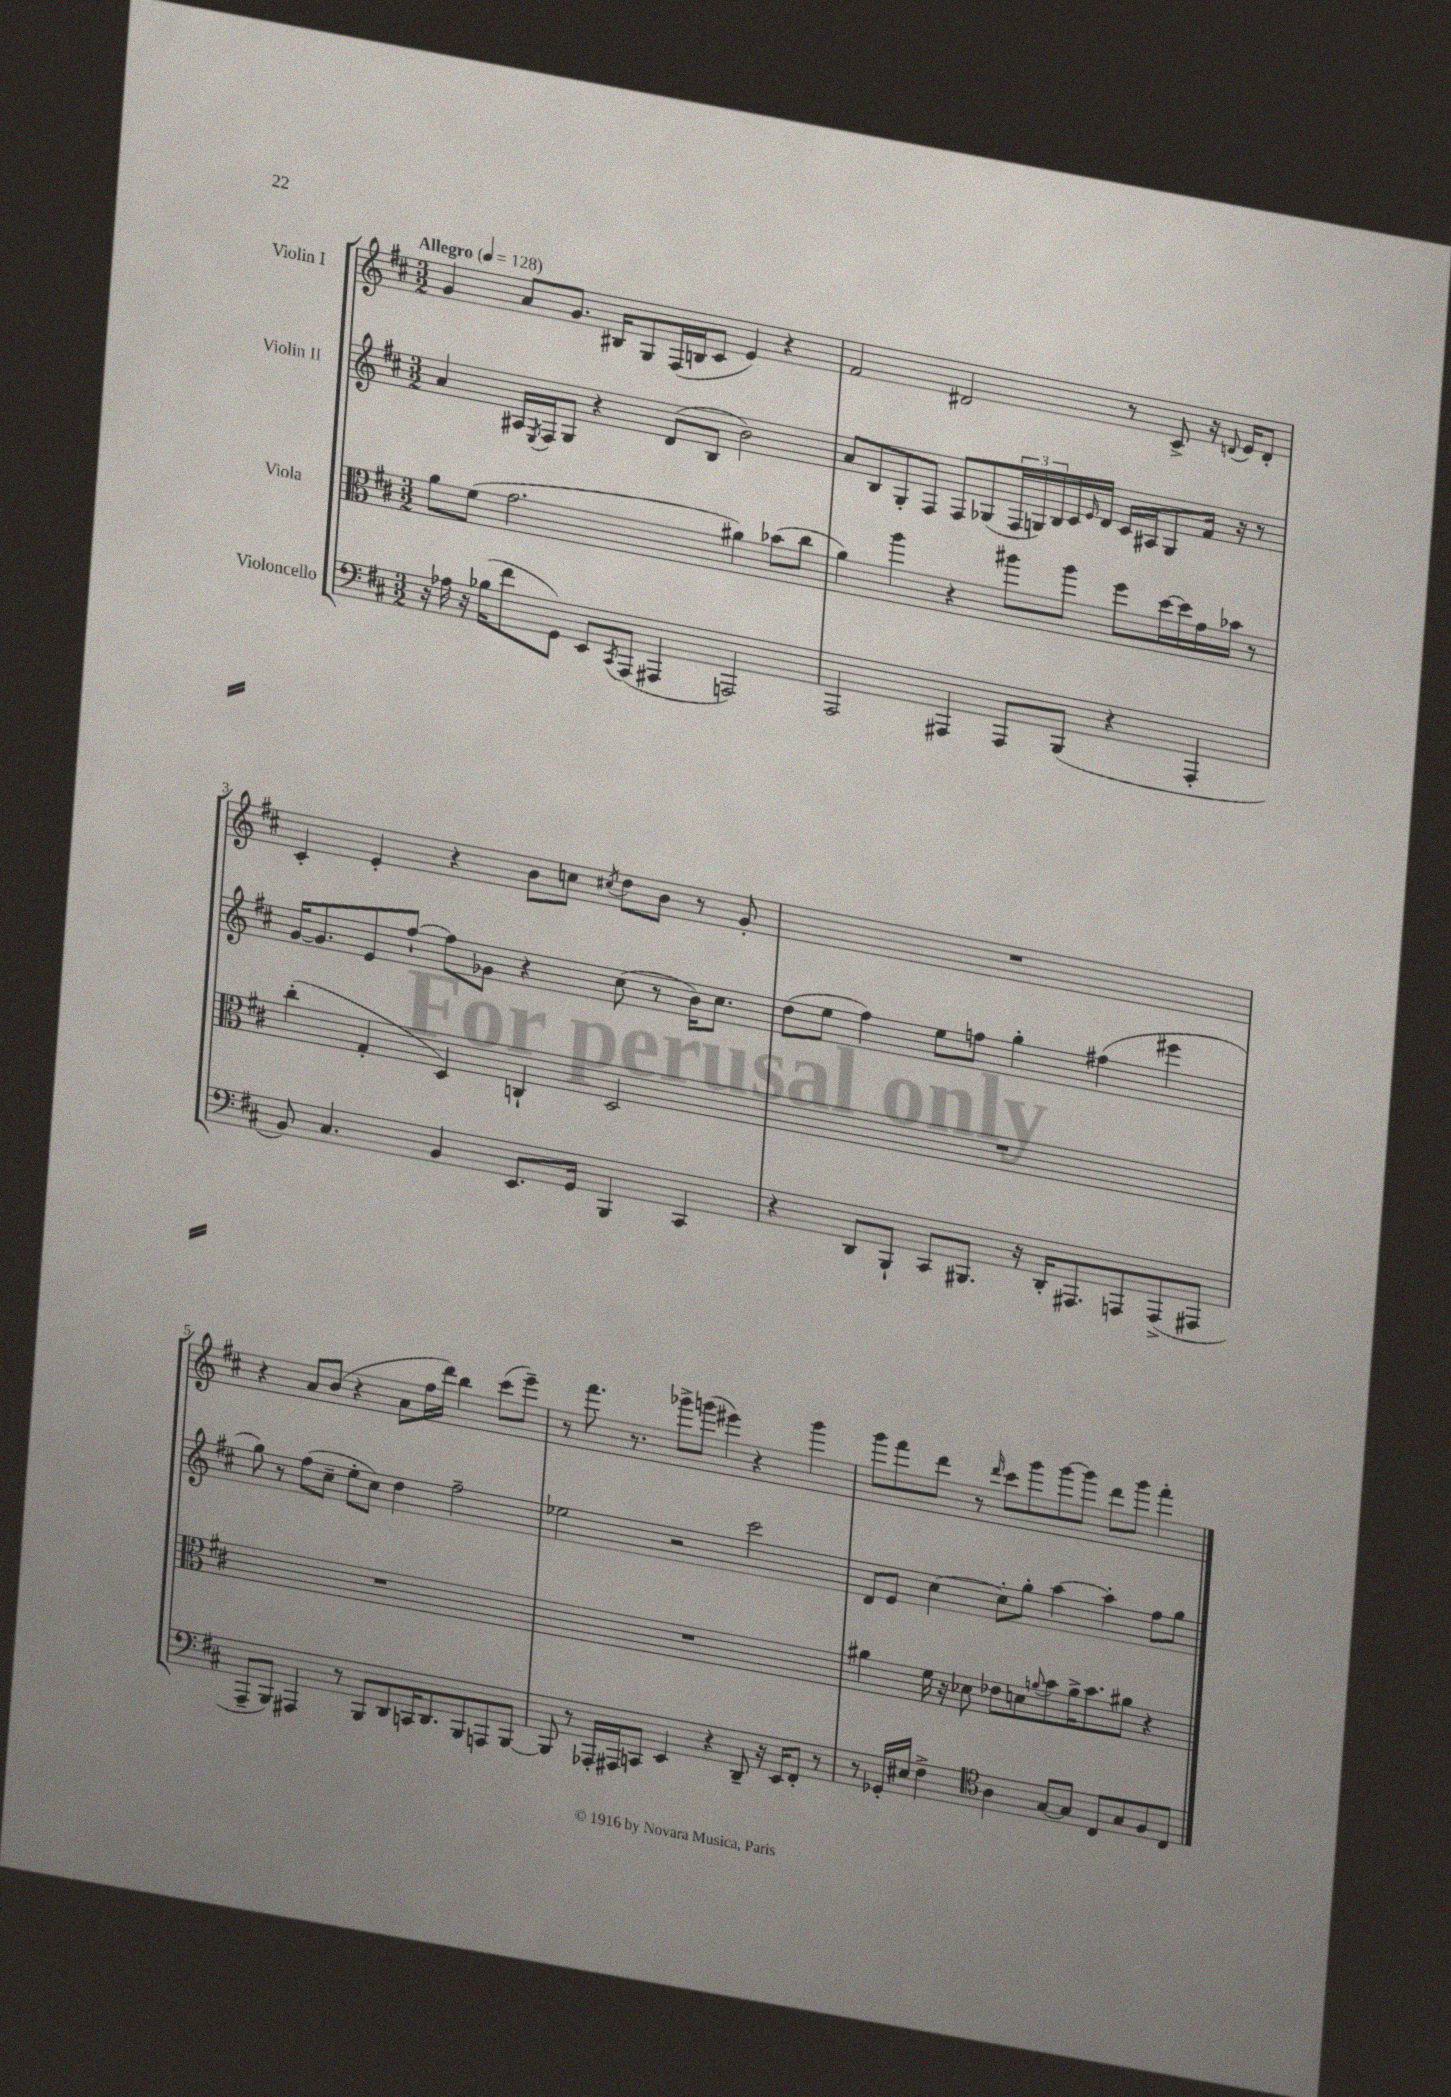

**kern	**kern	**kern	**kern
*staff4	*staff3	*staff2	*staff1
*clefF4	*clefC3	*clefG2	*clefG2
*k[f#c#]	*k[f#c#]	*k[f#c#]	*k[f#c#]
*M3/2	*M3/2	*M3/2	*M3/2
*MM128	*MM128	*MM128	*MM128
16r	8a	4a	4g
16A-	.	.	.
16r	(8f#	.	.
(16B-	.	.	.
8f#	2.g	16A#	8a
.	.	8qE	.
.	.	16F#	.
8GG)	.	8G	8.g
8EE	.	4r	.
.	.	.	16B#
8qCC#	.	.	.
(8AAA	.	.	8G
4AAA#	.	(8d	(16F#
.	.	.	16B
.	.	8B	8c#
2AAA)	4a#)	2b)	4e)
.	(8b-	.	4r
.	8cc#	.	.
=	=	=	=
2AAA	4a)	8a	2f#
.	.	8B	.
.	4aa	8G'	.
.	.	8F#	.
4AAA#	4r	8F#	2d#
.	.	(8G-	.
8AAA#	8aa#	24F#	.
.	.	24G)	.
.	.	24B	.
(8BBB	8aa#	16c#	.
.	.	16qqe	.
.	.	16d	.
4r	8ff#	16c#	8r
.	.	16A#	.
.	[16dd	8G	8c#^
.	16dd]	.	.
4AAA#'	16g	16f#	16r
.	.	.	8qqd
.	16b-	16r	16e
.	8r	8r	8d'
=	=	=	=
8BB)	(4cc#'	[16g	4c#'
.	.	8.g]	.
4.C#	.	.	.
.	4G'	8e	4e'
.	.	[8ff#`	.
4BB	4D)	8ff#]	4r
.	.	8g-	.
8.EE	4C`	4r	8b
.	.	.	8cc
16GG	.	.	.
.	.	.	8qcc#
4BBB	2D	(8cc#	8dd
.	.	8r	8b
4CC#	.	16b)	8r
.	.	8.cc#	.
.	.	.	8g'
=	=	=	=
4r	1.r	(8dd	1.r
.	.	8ee	.
8DD	.	4ff#)	.
8BBB`	.	.	.
8CC#	.	8ee	.
8.BBB#	.	8ff	.
.	.	4gg'	.
16r	.	.	.
16DD'	.	.	.
8.AAA#	.	.	.
.	.	(4ff#	.
8AAA	.	.	.
(8AAA^	.	4eee#	.
8AAA#	.	.	.
=	=	=	=
8AAA~	1.r	8gg)	4r
8BBB)	.	8r	.
4AAA#	.	(8ff#	8a
.	.	8cc#~	(8b
8r	.	8ee'	4r
8BBB	.	8cc#)	.
8DD	.	4dd	8a
16CC	.	.	16ff#
8.DD	.	.	16ddd)
.	.	2ff#~	4bb
8BBB	.	.	.
8AAA	.	.	(8ccc#
[8BBB	.	.	8eee~)
=	=	=	=
8BBB]	1.r	2ee-	8r
8r	.	.	8.fff#
16AAA-'	.	.	.
16AAA#	.	.	8.r
8CC	.	.	.
4EE	.	2r	8ggg-^
.	.	.	(8ggg
4r	.	.	4eee#)
8DD~	.	2ccc#	4r
16r	.	.	.
16EE	.	.	.
8FF#'	.	.	4ggg
8r	.	.	.
=	=	=	=
8r	4a#	8d	8ggg
16GG-'	.	8e	8fff#
16E#	.	.	.
4F#^	16f#	[4cc#	8ddd
.	16r	.	.
.	8d-	.	8r
*clefC4	*	*	*
.	.	.	16qqddd
4A	8e-	8cc#']	8ccc#
.	8d	8gg'	8ggg
.	8qqa	.	.
[8G	8b	[4aa	[8ggg
8G]	16a^	.	8ggg]
.	8.b	.	.
8C#	.	4aa']	8ddd
8G	8a#	.	8ggg
8F#	4r	8ff#	4fff#'
8C#	.	8gg	.
==	==	==	==
*-	*-	*-	*-
